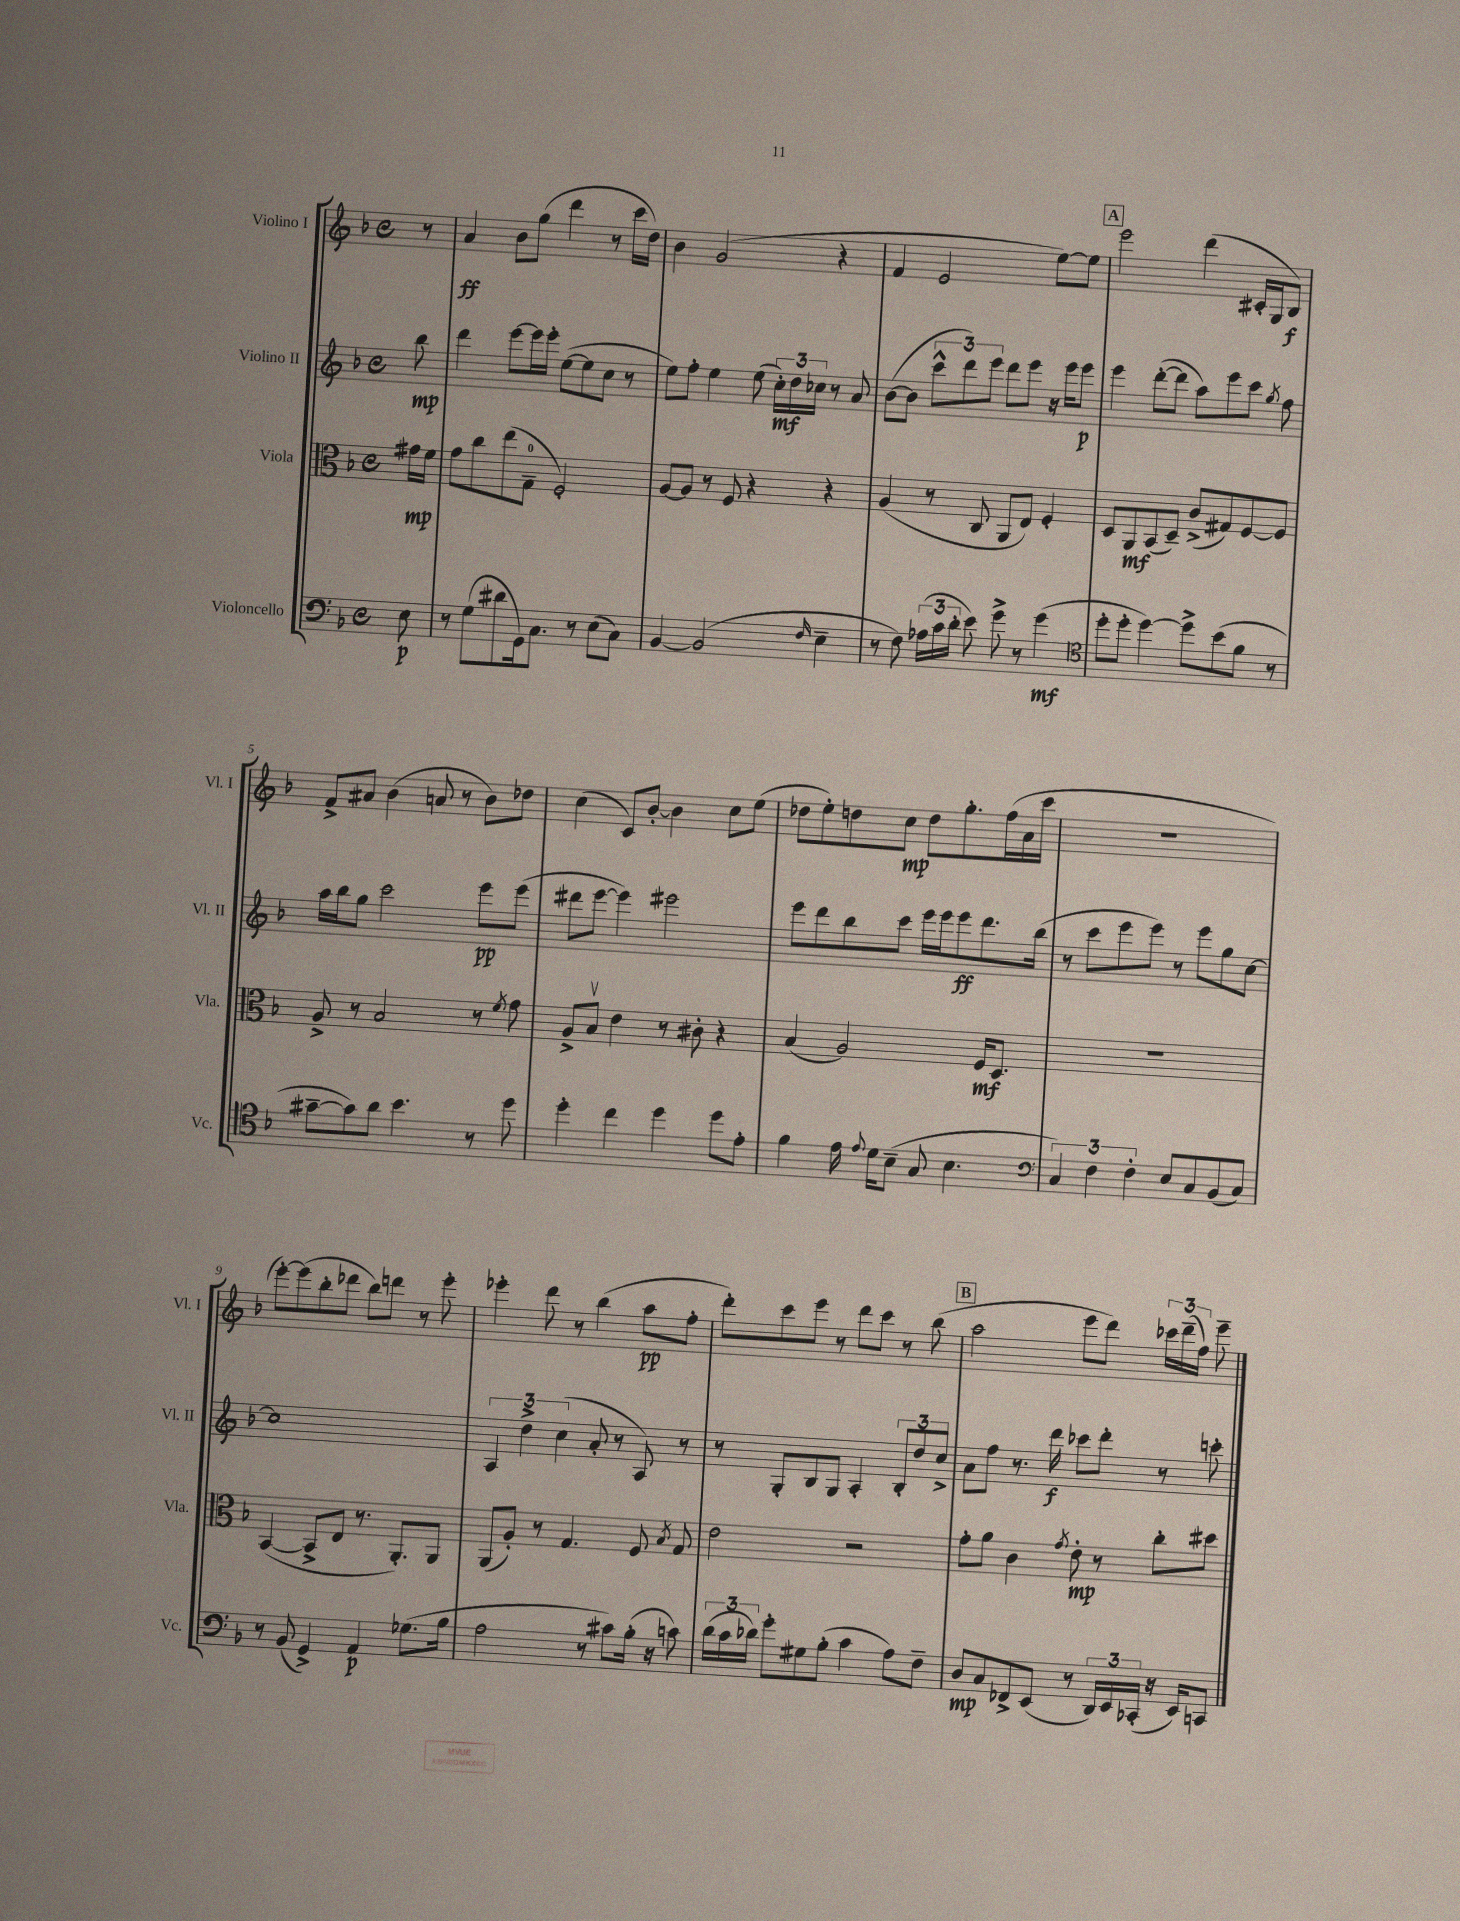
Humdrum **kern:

**kern	**dynam	**kern	**dynam	**kern	**dynam	**kern	**dynam
*part4	*part4	*part3	*part3	*part2	*part2	*part1	*part1
*staff4	*staff4	*staff3	*staff3	*staff2	*staff2	*staff1	*staff1
*I"Violoncello	*	*I"Viola	*	*I"Violino II	*	*I"Violino I	*
*I'Vc.	*	*I'Vla.	*	*I'Vl. II	*	*I'Vl. I	*
*clefF4	*	*clefC3	*	*clefG2	*	*clefG2	*
*k[b-]	*	*k[b-]	*	*k[b-]	*	*k[b-]	*
*M4/4	*	*M4/4	*	*M4/4	*	*M4/4	*
*met(c)	*	*met(c)	*	*met(c)	*	*met(c)	*
=	=	=	=	=	=	=	=
8E\	p	16g#X\LL	mp	8bb-\	mp	8r	.
.	.	16f\JJ	.	.	.	.	.
=1	=1	=1	=1	=1	=1	=1	=1
8r	.	8g\L	.	4ddd\	.	4a/	ff
(8G\L	.	8cc\	.	.	.	.	.
8d#X\	.	(8ee\	.	[8eee\L	.	8b-\L	.
16GG\k)	.	8G~\J	.	16eee\L]	.	(8gg\J	.
8.C\J	.	.	.	16eee'\JJ	.	.	.
.	.	2F'/)	.	([8ee\L	.	4ddd\	.
8r	.	.	.	8ee\]	.	.	.
(8E\L	.	.	.	8cc\J	.	8r	.
8C\J)	.	.	.	8r	.	16ccc\LL	.
.	.	.	.	.	.	16dd\JJ)	.
=2	=2	=2	=2	=2	=2	=2	=2
[4BB-/	.	[8A/L	.	8ee\L)	.	4b-\	.
.	.	8A/J]	.	8ff'\J	.	.	.
(2BB-/]	.	8r	.	4ee\	.	(2g/	.
.	.	8F/	.	.	.	.	.
.	.	4r	.	(8ee\	.	.	.
.	.	.	.	24cc'\LL)	mf	.	.
.	.	.	.	24dd\	.	.	.
.	.	.	.	24cc-X\JJ	.	.	.
16qqF/	.	.	.	.	.	.	.
4E~\	.	4r	.	8r	.	4r	.
.	.	.	.	8a/	.	.	.
=3	=3	=3	=3	=3	=3	=3	=3
8r	.	(4A/	.	([8b-\L	.	4f/	.
8F\)	.	.	.	8b-\J]	.	.	.
(24A-X\LL	.	8r	.	12ccc^^\L	.	2e/	.
24c\	.	.	.	.	.	.	.
24d'\JJ	.	.	.	12ddd\)	.	.	.
8e\)	.	8C/	.	.	.	.	.
.	.	.	.	12eee\J	.	.	.
8g^\	.	8AA/L	.	8ddd\L	.	.	.
8r	.	8E/J)	.	8eee\J	.	.	.
(4g\	mf	4F'/	.	16r	.	[8ee\L)	.
.	.	.	.	16eee\KL	.	.	.
.	.	.	.	8eee\J	p	8ee\J]	.
!!LO:REH:place=s1:t=A
=4	=4	=4	=4	=4	=4	=4	=4
*clefC4	*	*	*	*	*	*	*
8dd'\L	.	8D/L	.	4eee\	.	2eee\	.
8dd'\J	.	8AA/	mf	.	.	.	.
[4dd\)	.	(8BB-/	.	([8ddd'\L	.	.	.
.	.	8D~/J)	.	8ddd\J]	.	.	.
8dd^\L]	.	(8c^/L	.	8aa\L)	.	(4ddd\	.
(8b-\	.	8G#X/)	.	8eee\	.	.	.
8f\J	.	[8F/	.	8ccc\J	.	16c#X'/LL	.
.	.	.	.	.	.	16G/J	.
.	.	.	.	8qgg/	.	.	.
8r	.	8F/J]	.	8ff\	.	8B-/J)	f
!!LO:LB:g=z
=5	=5	=5	=5	=5	=5	=5	=5
[8g#X~\L	.	8A^/	.	16aa\LL	.	8f^/L	.
.	.	.	.	16bb-\J	.	.	.
8g#\])	.	8r	.	8gg\J	.	8a#X/J	.
8a\J	.	2B-/	.	2ccc\	.	(4b-\	.
4.b-\	.	.	.	.	.	.	.
.	.	.	.	.	.	8an/	.
.	.	.	.	.	.	8r	.
8r	.	8r	.	8eee\L	pp	8b-\L)	.
.	.	8qf/	.	.	.	.	.
8dd\	.	8g\	.	(8eee\J	.	8dd-X\J	.
=6	=6	=6	=6	=6	=6	=6	=6
4dd'\	.	8A^/L	.	8ddd#X\L	.	(4cc\	.
.	.	8B-v/J	.	[8eee\J	.	.	.
4cc\	.	4e\	.	4eee\])	.	8c/L)	.
.	.	.	.	.	.	[8b-'/J	.
4dd\	.	8r	.	2eee#X\	.	4b-\]	.
.	.	8c#X'\	.	.	.	.	.
8dd\L	.	4r	.	.	.	8cc\L	.
8e'\J	.	.	.	.	.	(8ee\J	.
=7	=7	=7	=7	=7	=7	=7	=7
4f\	.	(4B-/	.	8eee\L	.	8dd-X\L	.
.	.	.	.	8ddd\	.	8ee'\)	.
16e\	.	2A/)	.	8bb-\	.	8ddn\	.
8qqe/	.	.	.	.	.	.	.
16d\KL	.	.	.	.	.	.	.
(8B-~\J	.	.	.	8ccc\J	.	8cc\J	mp
8G/	.	.	.	16eee\LL	.	8dd\L	.
.	.	.	.	16eee\J	.	.	.
4.B-\	.	.	.	8eee\	ff	8.gg'\	.
.	.	16F/KL	mf	8.ddd\	.	.	.
.	.	8.D/J	.	.	.	(16ff\L	.
.	.	.	.	.	.	16a\	.
.	.	.	.	(16bb-\Jk	.	16ccc\JJ	.
=8	=8	=8	=8	=8	=8	=8	=8
*clefF4	*	*	*	*	*	*	*
6C/)	.	1r	.	8r	.	1r	.
.	.	.	.	8ccc\L	.	.	.
6F\	.	.	.	.	.	.	.
.	.	.	.	8eee\	.	.	.
6F'\	.	.	.	.	.	.	.
.	.	.	.	8eee\J)	.	.	.
8E/L	.	.	.	8r	.	.	.
8C/	.	.	.	8eee\L	.	.	.
(8BB-/	.	.	.	8gg\	.	.	.
8C/J)	.	.	.	[8cc\J	.	.	.
!!LO:LB:g=z
=9	=9	=9	=9	=9	=9	=9	=9
8r	.	([4BB-/	.	1cc]	.	[8eee'\L)	.
(8BB-/	.	.	.	.	.	(8eee\]	.
4GG^/)	.	8BB-^/L]	.	.	.	8bb-'\	.
.	.	8E/J	.	.	.	8ddd-X\J	.
4AA/	p	8.r	.	.	.	8bb-\L)	.
.	.	.	.	.	.	8dddn\J	.
.	.	8.AA'/L)	.	.	.	.	.
(8.G-X\L	.	.	.	.	.	8r	.
.	.	8AA/J	.	.	.	8eee'\	.
16B-\Jk	.	.	.	.	.	.	.
=10	=10	=10	=10	=10	=10	=10	=10
2A\	.	(8AA/L	.	6A/	.	4eee-X'\	.
.	.	8A'/J)	.	.	.	.	.
.	.	.	.	6dd^\	.	.	.
.	.	8r	.	.	.	8ddd\	.
.	.	.	.	(6cc\	.	.	.
.	.	4.G/	.	.	.	8r	.
8r	.	.	.	8a'/	.	(4bb-\	.
8c#X\L)	.	.	.	8r	.	.	.
(16B-'\Jk	.	8F/	.	8A/)	.	8aa\L	pp
16r	.	.	.	.	.	.	.
.	.	8qB-/	.	.	.	.	.
8cn\)	.	8G/	.	8r	.	8ff'\J	.
=11	=11	=11	=11	=11	=11	=11	=11
(24d\LL	.	2e\	.	8r	.	8ddd'\L)	.
24c\	.	.	.	.	.	.	.
24d-X\JJ)	.	.	.	.	.	.	.
8g'\L	.	.	.	8G'/L	.	8ccc\	.
8G#X\	.	.	.	8B-/	.	8eee\J	.
(8B-'\J	.	.	.	8G/J	.	8r	.
4c\	.	2r	.	4A'/	.	8ddd\L	.
.	.	.	.	.	.	8ccc\J	.
8A\L)	.	.	.	12B-'/L	.	8r	.
.	.	.	.	12dd/	.	.	.
8F~\J	.	.	.	.	.	(8bb-\	.
.	.	.	.	12cc^/J	.	.	.
!!LO:REH:place=s1:t=B
=12	=12	=12	=12	=12	=12	=12	=12
8D/L	mp	8g'\L	.	8a\L	.	2aa\	.
8C/	.	8a\J	.	8ff\J	.	.	.
8FF-X^/	.	4c\	.	8.r	.	.	.
(8EE/J	.	.	.	.	.	.	.
.	.	.	.	16ddd\	f	.	.
.	.	8qg/	.	.	.	.	.
8r	.	8e'\	mp	8ccc-X\L	.	8eee\L	.
24DD/LL)	.	8r	.	8ddd'\J	.	8ddd\J)	.
24EE/	.	.	.	.	.	.	.
(24CC-X'/JJ	.	.	.	.	.	.	.
16r	.	8cc'\L	.	8r	.	24ccc-X\LL	.
.	.	.	.	.	.	(24ddd~\	.
16EE/KL)	.	.	.	.	.	.	.
.	.	.	.	.	.	24ff\JJ)	.
8CCn/J	.	8dd#X\J	.	8cccn'\	.	8eee~\	.
==	==	==	==	==	==	==	==
*-	*-	*-	*-	*-	*-	*-	*-
